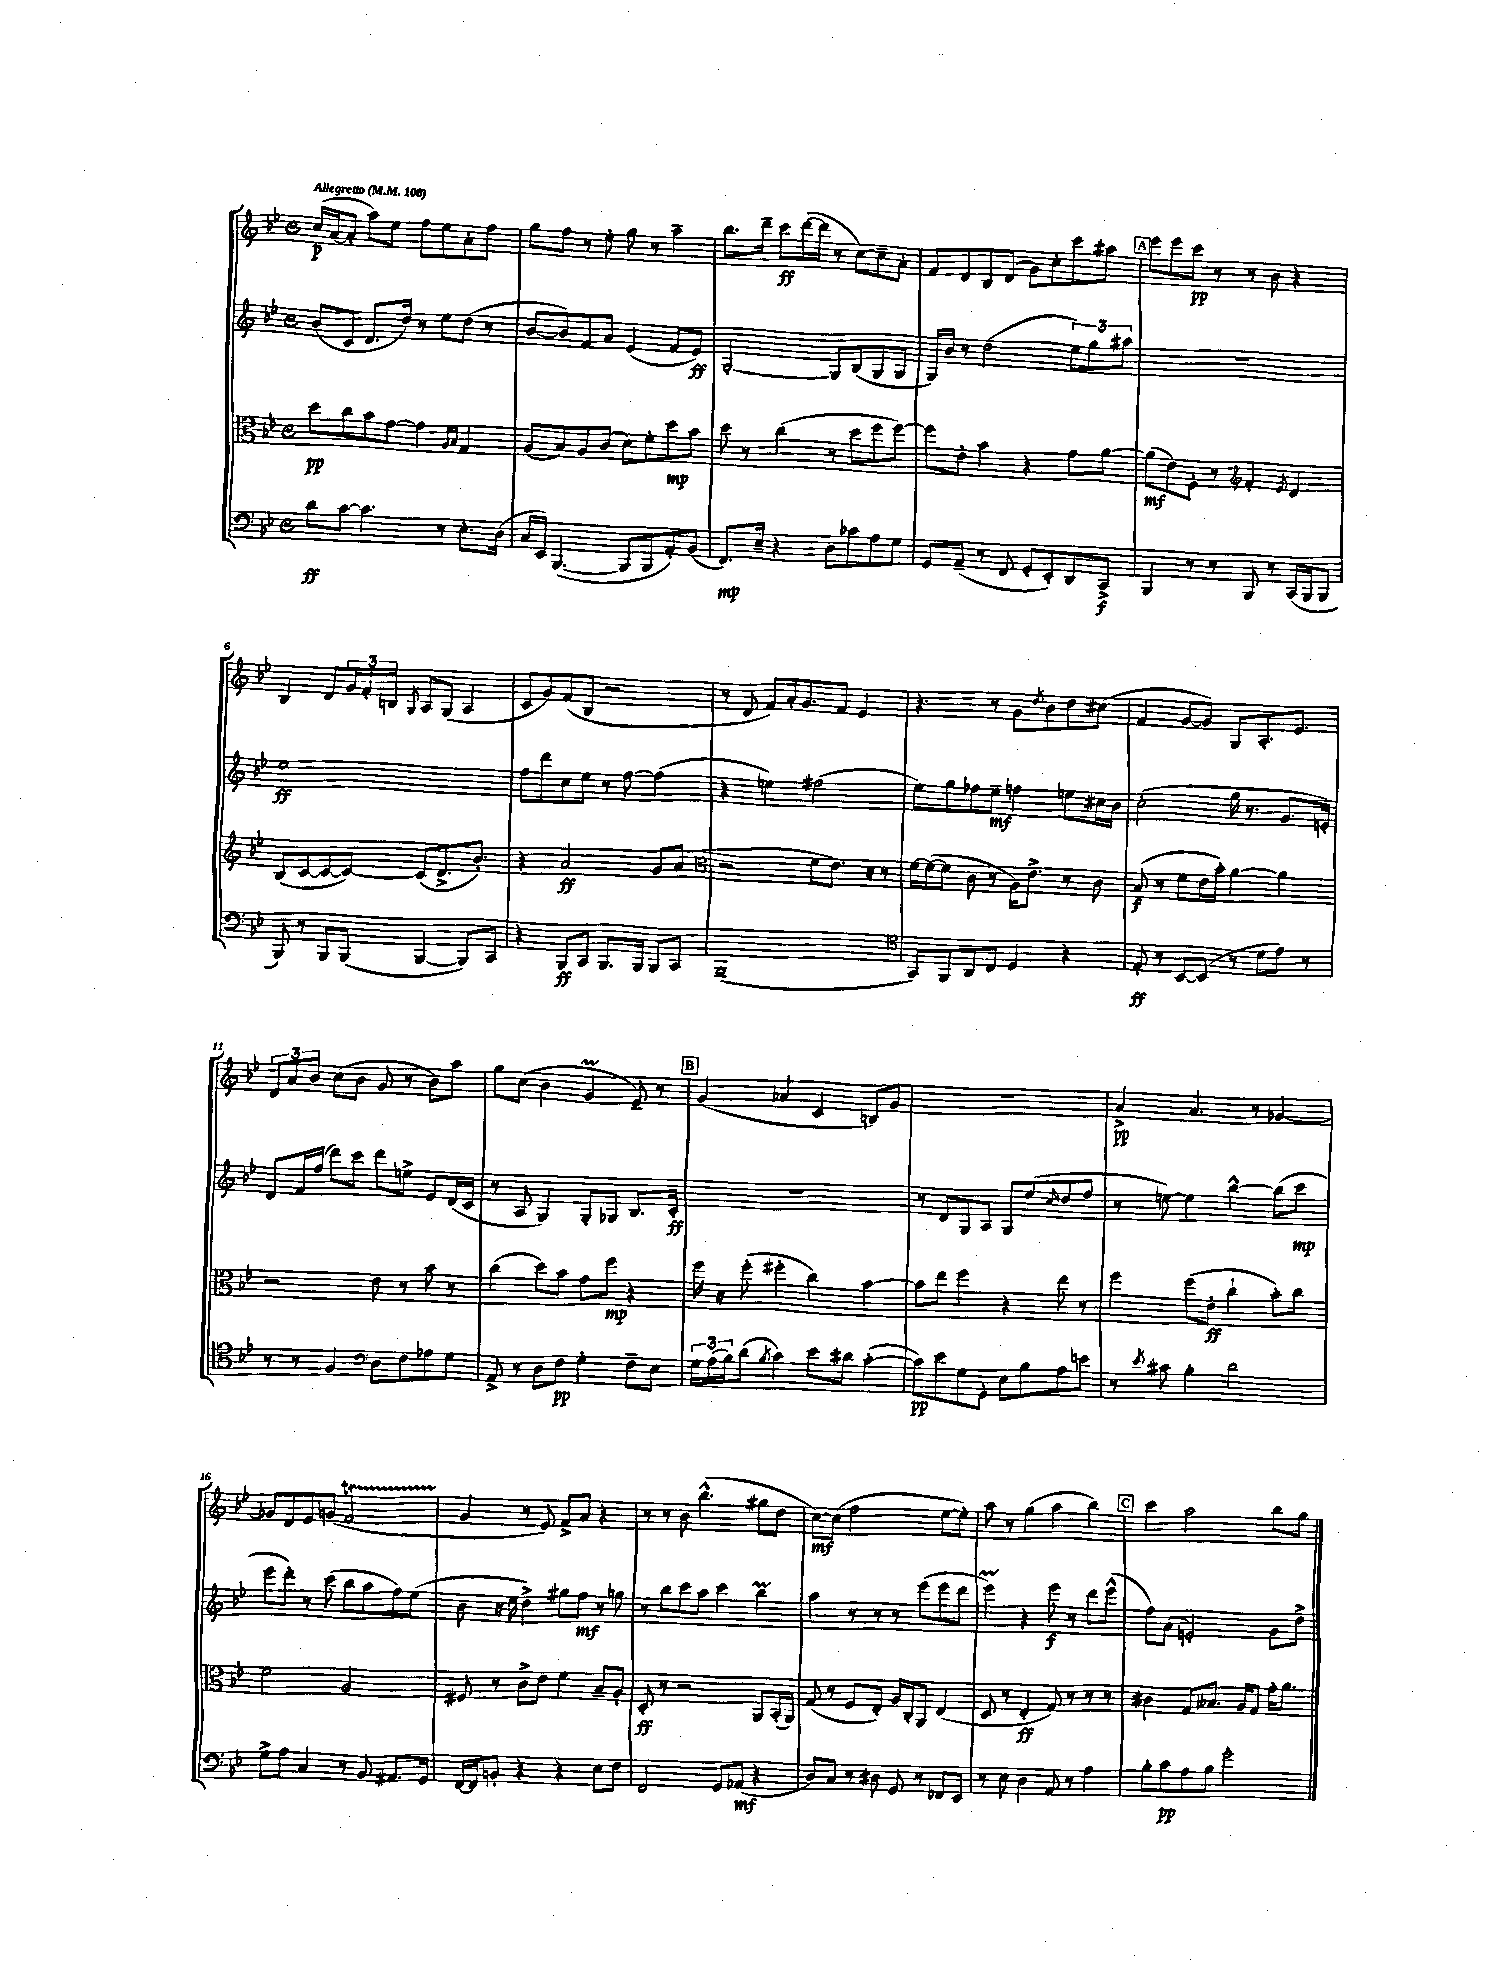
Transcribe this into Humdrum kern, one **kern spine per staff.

**kern	**kern	**kern	**kern
*staff4	*staff3	*staff2	*staff1
*clefF4	*clefC3	*clefG2	*clefG2
*k[b-e-]	*k[b-e-]	*k[b-e-]	*k[b-e-]
*M4/4	*M4/4	*M4/4	*M4/4
*met(c)	*met(c)	*met(c)	*met(c)
*MM108	*MM108	*MM108	*MM108
8d	8dd	(8b-	(16cc
.	.	.	[16a
[8c	8cc	8c	8a']
4.c]	8b-	8.d	8aa)
.	[8g	.	8ee-
.	.	16dd)	.
.	4g]	8r	8ff
8r	.	8ee-	8ee-
.	16qqA	.	.
.	16qqB-	.	.
8.E-'	4G	(8dd	8a'
.	.	8r	8ff
(16D	.	.	.
=	=	=	=
16C	(8A	[8b-	8gg
16EE-)	.	.	.
([4.BBB-	8B-)	8b-])	8ff
.	8A	8f	8r
.	(8c	8a	8ee-'
8BBB-]	8d)	(4e-	8gg
8BBB-	8f'	.	8r
8AA')	8dd	8f	4aa~
(8BB-	8b-	8e-)	.
=	=	=	=
8.FF)	8dd	[2G'	8.bb-
.	8r	.	.
16E-~	.	.	16ddd~
4r	(4cc	.	8ccc
.	.	.	([16ddd
.	.	.	16ddd]
8D	8r	8G]	8r
8c-	8dd	(8B-	[8cc)
8A	8ff	8G	8cc~]
8G	[8ff)	8G	8a'
=	=	=	=
8GG	8ff]	16G)	8f
.	.	16b-	.
(8AA~	8e-'	8r	8d
8r	4b-	(2dd	8B-
8FF	.	.	(8d
8GG'	4r	.	8g)
8EE-')	.	.	8cc'
8DD	8g	12ee-)	8ccc
.	.	12gg	.
8CC^	[8a	.	8aa#
.	.	12aa#	.
=	=	=	=
4BBB-	(8a]	1r	8eee-
.	8e-)	.	8eee-
8r	8F'	.	8ccc
8r	8r	.	8r
*	*clefG2	*	*
8BBB-	4f'	.	8r
8r	.	.	8b-
.	8qe-	.	.
(16CC	4d	.	4r
16BBB-	.	.	.
8BBB-	.	.	.
=	=	=	=
8BBB-)	(8B-	1ee-	4B-
8r	[8c	.	.
8BBB-	8c_	.	8d
(8BBB-	8c_)	.	24g
.	.	.	24f'
.	.	.	24B
.	.	.	8qG
[4BBB-	(8c]	.	8A
.	8.d^	.	(8G
8BBB-])	.	.	4A
.	8.b-')	.	.
8CC	.	.	.
=	=	=	=
4r	4r	8ff	8c
.	.	8ddd	8g)
8BBB-	2a	8cc	(8f
8CC	.	8ee-	8B-
8.BBB-	.	8r	2r
.	.	[8ff	.
16BBB-	.	.	.
8BBB-	8g	(4ff]	.
8CC	(8a	.	.
=	=	=	=
*	*clefC3	*	*
(1BBB-~	2r	4r	8r
.	.	.	8d
.	.	4ee)	8f)
.	.	.	16a'
.	.	.	8.g
.	8f	(2ff#	.
.	8.e-)	.	8f
.	.	.	4e-
.	16r	.	.
.	8r	.	.
=	=	=	=
*clefC4	*	*	*
8GG)	[16f	8ee-)	4.r
.	(16f_	.	.
8FF	8f]	8gg	.
8AA	8c	8ff-	.
8C	8r	8ee-~	8r
4D	16A)	4ff	8g
.	8.e-^	.	.
.	.	.	8qdd
.	.	.	8b-
4r	8r	8ee	8dd
.	8c	16cc#	(8cc#
.	.	16b-	.
=	=	=	=
8E-'	(8B-	(2cc'	4f
8r	8r	.	.
[8BB-	8f	.	[8g
(8BB-]	16e-	.	8g])
.	16b-')	.	.
8r	[4a	16gg	8G
.	.	8.r	.
8d	.	.	8.A'
8e-)	4a]	8.g	.
.	.	.	8.e-
8r	.	.	.
.	.	16e')	.
=	=	=	=
8r	2r	8d	12d
.	.	.	12a
8r	.	16f	.
.	.	.	12b-
.	.	(16ff	.
4F	.	8ddd)	(8cc
.	.	8ccc	8b-
*clefF4	*	*	*
8D	8e-	8ddd	8g
8F	8r	8ee^	8r
8A-	8b-	8e-	8b-)
8G	8r	(16d	8aa
.	.	16c	.
=	=	=	=
8AA^	(4cc	8r	8gg
8r	.	8A	(8cc
8D	8dd)	4G)	4b-
8F	8b-	.	.
4G'	8g	8G'	4g
.	8ff	8G-	.
8F~	4r	8.B-	8e-~)
8E-	.	.	8r
.	.	16c'	.
=	=	=	=
24G	16ff	1r	(4g
(24A	.	.	.
.	16r	.	.
24B-)	.	.	.
(8d	(8ff'	.	.
8qB-	.	.	.
4c)	4ff#'	.	4a-
8e-	4cc)	.	4c
8d#	.	.	.
([4c'	[4b-	.	8B)
.	.	.	8g
=	=	=	=
8c])	8b-]	8r	1r
8e-	8ee-	8d	.
8G	4ff	8G	.
8GG'	.	8A	.
8E-	4r	8G	.
8B-	.	(8ee-	.
.	.	16qqcc	.
8A	8ee-	8dd	.
8e	8r	8ff	.
=	=	=	=
8r	4ff	8r	4a^
8qe-	.	.	.
8c#	.	[8ee)	.
4B-'	(8ff	4ee]	4.a
.	8e-'	.	.
2d	4cc`	[4bb-^^	.
.	.	.	8r
.	8b-')	(8bb-]	[4g-
.	8cc	8ccc	.
=	=	=	=
8G^	2f	8eee-	8g-]
8A	.	8ddd')	8d
4C	.	8r	8e-
.	.	(8ccc	(8g
8r	2A	8bb-	2f
8BB-	.	8aa	.
8.AA#	.	8ff)	.
.	.	(8ee-	.
16GG	.	.	.
=	=	=	=
[16FF	8F#	8b-	4g
16FF]	.	.	.
8BB'	8r	16r	.
.	.	16ee-	.
4r	8c^	4dd^)	8r
.	8e-	.	8e-)
4r	4f	8gg#	8f^
.	.	8ff	8a
8E-	8B-~	8r	4r
8F	8A'	8gg	.
=	=	=	=
2FF	8D'	8r	8r
.	8r	8bb-	8r
.	2r	8ccc	8b-
.	.	8aa	(4.bb-^^
8GG	.	4ccc	.
(8AA-	.	.	.
4r	8AA	4bb-	8gg#
.	(16BB-'	.	8dd
.	16AA)	.	.
=	=	=	=
8D)	(8G	4aa	[8cc)
8C	8r	.	(8cc]
8r	8F	8r	2ff
8D#	8E-')	8r	.
8GG	16A	8r	.
.	16C'	.	.
8r	8AA	(8eee-	.
8FF-	(4E-	8eee-	[8ee-
8EE-	.	8ddd	8ee-'])
=	=	=	=
8r	8D	4eee-)	8aa
8E-	8r	.	8r
4D	4E-'	4r	(4gg
8AA	8G)	8eee-	4aa
8r	8r	8r	.
4A	8r	8ddd	4bb-)
.	8r	(8eee-^^	.
=	=	=	=
8B-'	4c#	8ff)	4ccc
8c	.	(8a	.
8A	8G	2e')	2aa
8B-	8.B--	.	.
2g'	.	.	.
.	16A	.	.
.	8G	.	.
.	16g'	8g	8bb-
.	8.a	.	.
.	.	8dd^	8gg
==	==	==	==
*-	*-	*-	*-
